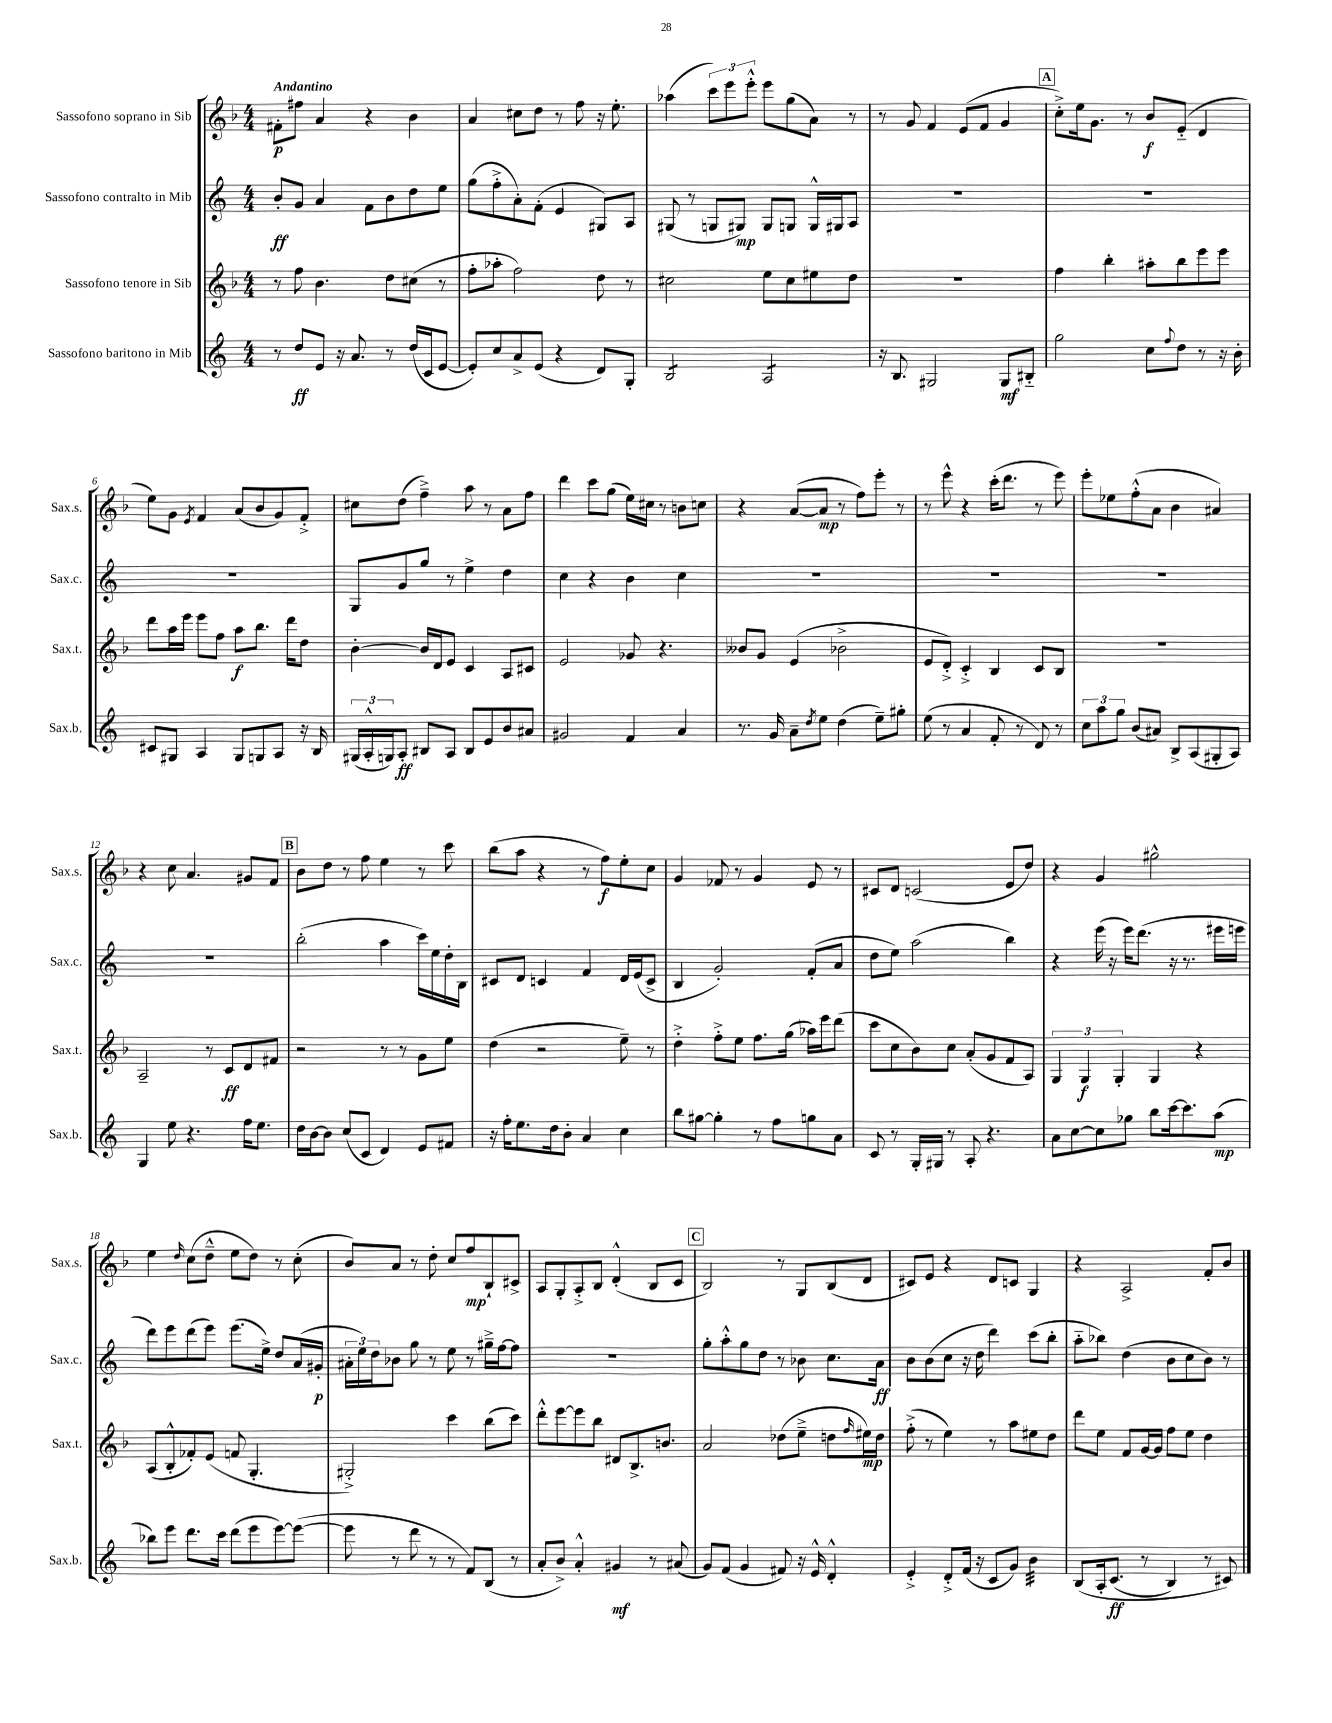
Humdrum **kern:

**kern	**kern	**kern	**kern
*staff4	*staff3	*staff2	*staff1
*clefG2	*clefG2	*clefG2	*clefG2
*k[]	*k[b-]	*k[]	*k[b-]
*M4/4	*M4/4	*M4/4	*M4/4
8r	8r	8b'	8f#'
8dd	8ff	8g	8ff#
8e	4.b-	4a	4a
16r	.	.	.
8.a	.	.	.
.	.	8f	4r
8r	8dd	8b	.
(16dd	(8cc#	8dd	4b-
16c	.	.	.
[8e	8r	8ee	.
=	=	=	=
8e'])	8ff'	(8gg	4a
8cc	8aa-'	8ff'^	.
8a^	2ff)	8a')	8cc#
(8e	.	(8f'	8dd
4r	.	4e	8r
.	.	.	8ff
8d)	8dd	8G#)	16r
.	.	.	8.ee'
8G'	8r	8A	.
=	=	=	=
2B	2cc#	(8G#	(4aa-
.	.	8r	.
.	.	8G	12ccc)
.	.	.	12eee
.	.	8G#)	.
.	.	.	12eee'^^
2A	8ee	8G#	8eee
.	8cc#	8G	(8gg
.	8ee#	16G^^	8a)
.	.	16G#	.
.	8dd	8A	8r
=	=	=	=
16r	1r	1r	8r
8.B	.	.	.
.	.	.	8g
2G#	.	.	4f
.	.	.	(8e
.	.	.	8f
8G#	.	.	4g
8B#'~	.	.	.
=	=	=	=
2gg	4ff	1r	8cc'^)
.	.	.	16ee
.	.	.	8.g
.	4bb-'	.	.
.	.	.	8r
8cc	8aa#'	.	8b-
8qqff	.	.	.
8dd	8bb-	.	(8e'~
8r	8eee	.	4d
16r	8eee	.	.
16b'	.	.	.
=	=	=	=
8c#	8ddd	1r	8ee)
8G#	16aa	.	8g
.	16eee	.	.
.	.	.	8qe
4A	8eee	.	4f
.	8ff	.	.
8G#	8aa	.	(8a
8G	8.bb-	.	8b-
8A	.	.	8g)
.	16ddd	.	.
16r	8dd	.	8f'^
16B	.	.	.
=	=	=	=
(24G#	[4b-'	8G	8cc#
24A'^^	.	.	.
24G)	.	.	.
8A'	.	8g	(8dd
8B#	16b-]	8gg	4ff~^)
.	16d	.	.
8A	8e	8r	.
8B#	4c	4ee^	8aa
8e	.	.	8r
8b	8A	4dd	8a
8a#	8c#	.	8ff
=	=	=	=
2g#	2e	4cc	4ddd
.	.	4r	8ccc
.	.	.	(8gg
4f	8g-	4b	16ee)
.	.	.	16cc#
.	4.r	.	8r
4a	.	4cc	8b
.	.	.	8cc
=	=	=	=
8.r	8b--	1r	4r
.	8g	.	.
16g	.	.	.
8a~	(4e	.	([8a
8qdd	.	.	.
8ee	.	.	8a]
(4dd	2b-^	.	8r
.	.	.	8ff)
8ee~)	.	.	8eee'
8gg#'	.	.	8r
=	=	=	=
(8ee	8e	1r	8r
8r	8d'^)	.	8eee^^
4a	4c'^	.	4r
8f'	4B-	.	(16ccc'
.	.	.	8.ddd
8r	.	.	.
8d)	8c	.	8r
8r	8B-	.	8eee)
=	=	=	=
12cc	1r	1r	8eee'
12aa	.	.	.
.	.	.	8ee-
12gg	.	.	.
(8b	.	.	(8ff'^^
8a#)	.	.	8a
8B^	.	.	4b-
(8A	.	.	.
8G#'	.	.	4a#)
8A)	.	.	.
=	=	=	=
4G	2A~	1r	4r
8ee	.	.	8cc
4.r	.	.	4.a
.	8r	.	.
.	8c	.	.
16ff	8d	.	8g#
8.ee	.	.	.
.	8f#	.	8f
=	=	=	=
16dd	2r	(2bb'	8b-
[16b	.	.	.
8b]	.	.	8dd
(8cc	.	.	8r
8c	.	.	8ff
4d)	8r	4aa	4ee
.	8r	.	.
8e	8g	16ccc)	8r
.	.	16ee	.
8f#	8ee	16dd'	8ccc
.	.	16B	.
=	=	=	=
16r	(4dd	8c#	(8bb-
16ff'	.	.	.
8.ee	.	8d	8aa
.	2r	4c	4r
16dd	.	.	.
8b'	.	.	.
4a	.	4f	8r
.	.	.	8ff)
4cc	8ee~)	16d	8ee'
.	.	(16e	.
.	8r	8c^	8cc
=	=	=	=
8bb	4dd'^	4B	4g
[8gg#	.	.	.
4gg#']	8ff'^	2g')	8f-
.	8ee	.	8r
8r	8.ff	.	4g
8ff	.	.	.
.	(16gg	.	.
8gg	16aa-)	(8f'	8e
.	16eee	.	.
8a	(8ddd	8a	8r
=	=	=	=
8c	8ccc	8dd	8c#
8r	8cc	8ee)	8d
16G'	8b-)	(2aa	(2c
16G#	.	.	.
8r	8cc	.	.
8A'	(8a'	.	.
4.r	8g	.	.
.	8f	4bb)	8e
.	8A)	.	8dd)
=	=	=	=
8a	6G	4r	4r
[8cc	.	.	.
.	6G	.	.
8cc]	.	(16eee	4g
.	.	16r	.
.	6G'	.	.
8gg-	.	16eee)	.
.	.	(8.ddd	.
8bb	4G	.	2gg#^^
[16ccc	.	16r	.
8.ccc]	.	8.r	.
.	4r	.	.
(8aa	.	16eee#	.
.	.	16eee	.
=	=	=	=
8bb-)	(8A	8ddd)	4ee
8eee	8B-'^^	8eee	.
.	.	.	16qqdd
8.ddd	8f-')	(8ddd	(8cc
.	(8e	8eee)	8dd~^^
16ccc	.	.	.
(8ddd	8f	(8.eee	8ee
8eee	4.G'	.	8dd)
.	.	16ee^)	.
[8eee)	.	8dd	8r
(8eee_	.	(16a	(8cc'
.	.	16g#'	.
=	=	=	=
8eee]	2G#'^)	24a#'	8b-)
.	.	24ee)	.
.	.	24dd	.
8r	.	8b-	8a
8ddd	.	8gg	8r
8r	.	8r	8dd'
8r	4ccc	8ee	8cc
8f)	.	8r	8ff
(8B	(8bb-	16gg#~^	8B-`
.	.	[16ff	.
8r	8ccc)	8ff]	8c#^
=	=	=	=
8a'	8ddd'^^	1r	8A
8b^)	[8eee	.	8G'
4a'^^	8eee]	.	8A'^
.	8bb-	.	8B-
4g#	8d#	.	(4d'^^
.	8.B-^	.	.
8r	.	.	8B-
.	8.b	.	.
(8a#	.	.	8c
=	=	=	=
8g)	2a	8gg'	2B-)
(8f	.	8aa'^^	.
4g	.	8gg	.
.	.	8dd	.
8f#)	(8dd-	8r	8r
16r	8ee~^	8b-	8G
16e^^	.	.	.
4d'^^	8dd	8.cc	(8B-
.	16qqff	.	.
.	16ee#)	.	8d
.	16dd	16a	.
=	=	=	=
4e'^	(8ff'^	8b	8c#)
.	8r	(8b	8e
8d'^	4ee)	8cc	4r
(16f	.	16r	.
16r	.	16dd	.
8c	8r	4ddd)	8d
8g)	8aa	.	8c
4b	8ee#	(8ccc	4G
.	8dd	8bb'	.
=	=	=	=
&(8B	8ddd	8aa'~	4r
16A'	8ee	8bb-)	.
(8.c	.	.	.
.	8f	(4dd	2A^
8r	[16g	.	.
.	16g]	.	.
4B)	8ff	8b	.
.	8ee	8cc	.
8r	4dd	8b)	8f'
8c#&)	.	8r	8b-
==	==	==	==
*-	*-	*-	*-
